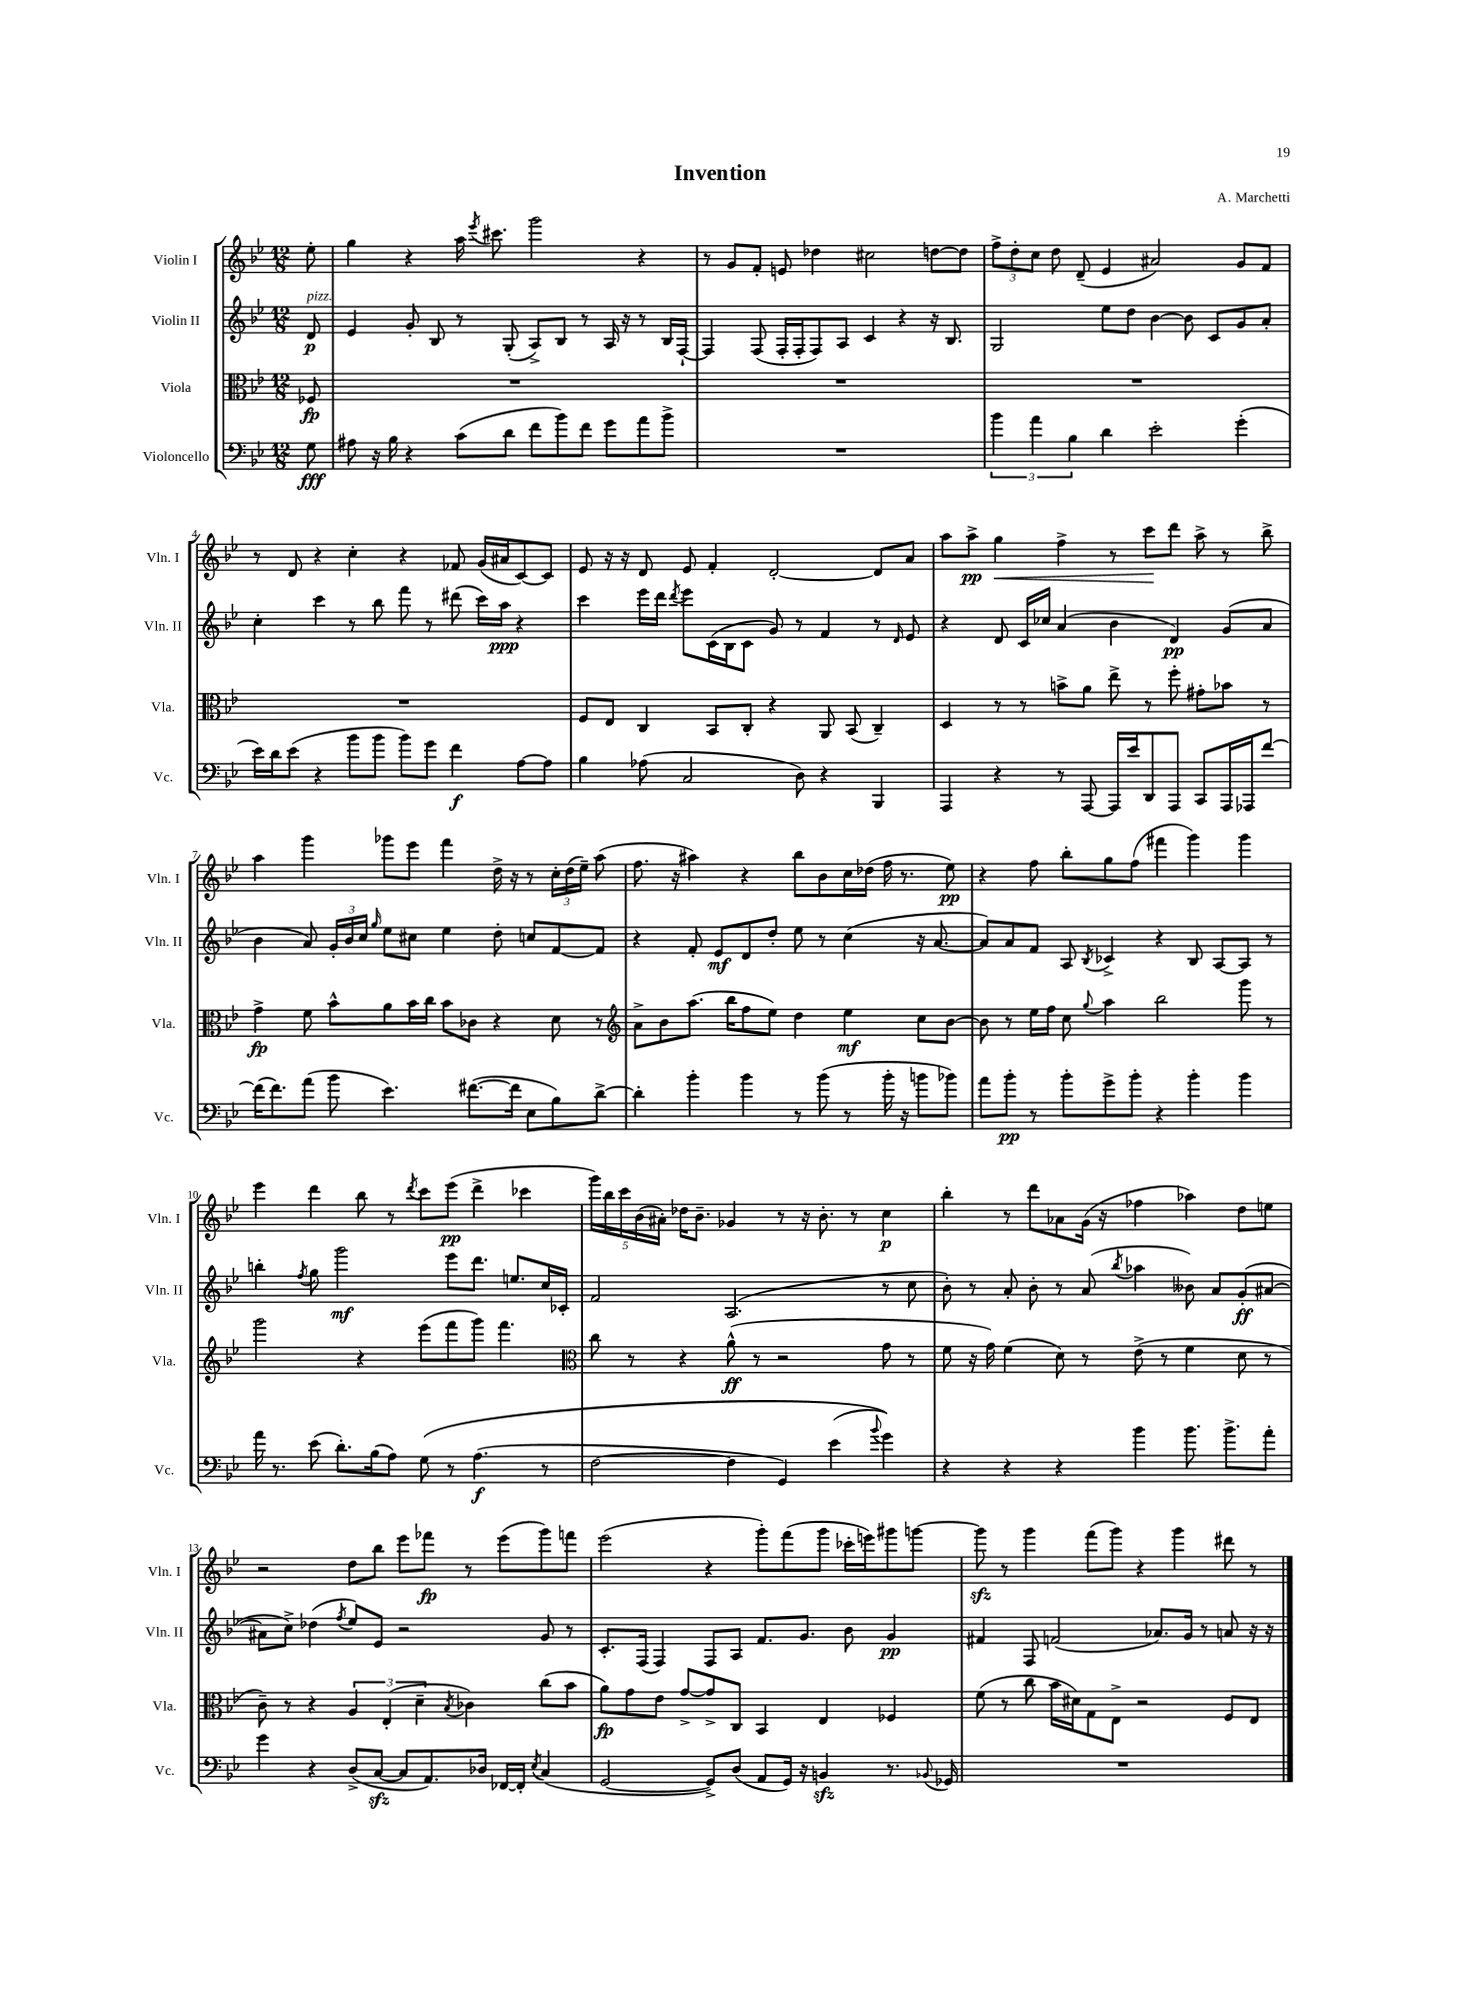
\header { title = "Invention" composer = "A. Marchetti" }
<<
\new StaffGroup <<
\new Staff = "s0" \with { instrumentName = "Violin I" shortInstrumentName = "Vln. I" } {
    \clef treble \key bes \major \numericTimeSignature \time 12/8 \partial 8
    \autoBeamOff ees''8-. |
    g''4 r4 a''16 \acciaccatura { ees'''8 } cis'''8. g'''2 r4 |
    r8 g'8[ f'8]-. e'8 des''4 cis''2 d''8[~ d''8] |
    \tuplet 3/2 { f''8[-> d''8-. c''8] } d''8 d'8--( ees'4 ais'2) g'8[ f'8] |
    r8 d'8 r4 c''4-. r4 fes'8 g'16[( ais'16 c'8~) c'8] |
    ees'8 r16 r16 d'8 ees'8 f'4-. d'2~-. d'8[ a'8] |
    a''8[ a''8]->\pp g''4\< f''4-> r8 c'''8[\! d'''8] a''8-> r8 bes''8-> |
    a''4 g'''4 ges'''8[ ees'''8] f'''4 d''16-> r16 r8 \tuplet 3/2 { c''16[-. d''16( ees''16]--) } a''8( |
    f''8. r16 ais''4) r4 bes''8[ bes'8 c''16 des''16]( f''16 r8. ees''8\pp) |
    r4 f''8 bes''8[-. g''8 f''8]( fis'''4 g'''4) g'''4 |
    ees'''4 d'''4 bes''8 r8 \acciaccatura { d'''8 } c'''8[ ees'''8]\pp( d'''4-> ces'''4 |
    \tuplet 5/4 { g'''16[) bes''16 c'''16 bes'16( ais'16]-.) } des''16[ bes'8.]-- ges'4 r8 r16 bes'8.-. r8 c''4\p |
    bes''4-. r8 d'''8[ aes'8 g'16]( r16 fes''4 aes''4) d''8[ e''8] |
    r2 d''8[ bes''8] ees'''8[ fes'''8]\fp r8 ees'''8[( g'''8) f'''8] |
    ees'''2( r4 g'''8[-.) f'''8( g'''8] ces'''16[-. e'''16) gis'''8 g'''8]~ |
    g'''8\sfz r8 g'''4 f'''8[( g'''8]) r4 g'''4 dis'''8 r8 \bar "|." |
}
\new Staff = "s1" \with { instrumentName = "Violin II" shortInstrumentName = "Vln. II" } {
    \clef treble \key bes \major \numericTimeSignature \time 12/8 \partial 8
    \autoBeamOff d'8\p^\markup { \italic "pizz." } |
    ees'4 g'8-. bes8 r8 g8-.( a8[->) bes8] r8 a16 r16 r8 bes16[ f16]~-! |
    f4 f8( f16[-. f16-. f8) a8] c'4 r4 r16 bes8. |
    g2 ees''8[ d''8] bes'4~ bes'8 c'8[ g'8 a'8]-. |
    c''4-. c'''4 r8 bes''8 f'''8 r8 dis'''8( c'''16[) a''16]\ppp r4 |
    c'''4 ees'''16[ d'''16] \acciaccatura { d'''8 } ees'''8[ c'16( bes16 c'8] g'8) r8 f'4 r8 \grace { d'16 } ees'8 |
    r4 d'8 c'16[ ces''16] a'4( bes'4 d'4\pp) g'8[( a'8] |
    bes'4 a'8) \tuplet 3/2 { g'16[-. bes'16 c''16] } \grace { g''16 } ees''8[ cis''8] ees''4 d''8-. c''8[ f'8~ f'8] |
    r4 f'8-. ees'8[\mf d'8 d''8]-. ees''8 r8 c''4( r16 a'8.~ |
    a'8[) a'8 f'8] a8 \acciaccatura { bes8 } ces'4-> r4 bes8 a8[~ a8] r8 |
    b''4-. \acciaccatura { f''8 } g''8 g'''2\mf ees'''8[ d'''8.] e''8.[ c''16 ces'16]-. |
    f'2 a2.( r8 c''8 |
    bes'8-.) r8 a'8-. bes'8-. r8 a'8( \acciaccatura { bes''8 } aes''4 beses'8) a'8[ g'8-.\ff( ais'8]~ |
    ais'8[ c''8]->) des''4( \acciaccatura { f''8 } ees''8[) ees'8] r2 g'8 r8 |
    c'8.[-. f16]( f4) f8[ a8] f'8.[ g'8.] bes'8 g'4\pp |
    fis'4 f8 f'2( aes'8.[) g'16] r8 a'8 r16 r16 \bar "|." |
}
\new Staff = "s2" \with { instrumentName = "Viola" shortInstrumentName = "Vla." } {
    \clef alto \key bes \major \numericTimeSignature \time 12/8 \partial 8
    \autoBeamOff fes8\fp |
    R1. |
    R1. |
    R1. |
    R1. |
    f8[ ees8] c4 bes,8[ c8]-. r4 a,8 bes,8( c4--) |
    d4 r8 r8 b'8[-> a'8] ees''8-> r8 f''8-. gis'8[-. bes'8] r8 |
    g'4->\fp f'8 bes'8[-^ a'8 bes'16 c''16] bes'8[ ces'8] r4 d'8 r8 |
    \clef treble a'8[-> bes'8 a''8.]( bes''16[ f''8 ees''8]) d''4 ees''4\mf c''8[ bes'8]~ |
    bes'8 r8 ees''16[ f''16] c''8 \appoggiatura { g''8 } a''4 bes''2 g'''8 r8 |
    g'''2 r4 ees'''8[( f'''8 g'''8]) f'''4. |
    \clef alto c''8 r8 r4 a'8-^\ff( r8 r2 g'8 r8 |
    f'8 r16 g'16) f'4( d'8) r8 ees'8->( r8 f'4 d'8 r8 |
    c'8--) r8 r4 \tuplet 3/2 { a4 ees4-.( d'4-- } \acciaccatura { bes8 } ces'4) c''8[( bes'8] |
    a'8[\fp) g'8 ees'8] g'8[~-> g'8-> c8] bes,4 ees4 fes4 |
    f'8( r8 c''8 bes'16[ dis'16) g8 ees8]-> r2 f8[ ees8] \bar "|." |
}
\new Staff = "s3" \with { instrumentName = "Violoncello" shortInstrumentName = "Vc." } {
    \clef bass \key bes \major \numericTimeSignature \time 12/8 \partial 8
    \autoBeamOff g8\fff |
    ais8 r16 bes16 r4 c'8[( d'8] f'8[ bes'8) f'8] g'8[ a'8 bes'8]-> |
    R1. |
    \tuplet 3/2 { bes'4 a'4 bes4 } d'4 ees'2-. g'4-.( |
    ees'16[) d'16 ees'8]( r4 bes'8[ bes'8] bes'8[) g'8] f'4\f a8[~ a8] |
    bes4 aes8( c2 d8) r4 bes,,4 |
    a,,4 r4 r8 a,,8~ a,,16[ ees'16 d,8 a,,8] c,8[ a,,16 aes,,16 f'8]~ |
    f'16[( f'8.) a'8]( bes'8 ees'4.) fis'8.[~( fis'16] ees8[ bes8) d'8]~-> |
    d'4-. bes'4-. bes'4 r8 bes'8( r8 bes'16-. r16 b'8[ bes'8]) |
    a'8[ bes'8]-.\pp r8 bes'8[-. g'8-> bes'8]-. r4 bes'4-. bes'4 |
    a'16 r8. ees'8( d'8.[-.) bes16( a8]) g8\( r8 a4.\f( r8 |
    f2~ f4 g,4) ees'4( \appoggiatura { bes'8 } g'4)\) |
    r4 r4 r4 bes'4 bes'8. bes'8.[-> a'8]-. |
    g'4 r4 d8[->( c8]~\sfz c8[ a,8.) des16] fes,16[~ fes,16]-. \acciaccatura { ees8 } c4( |
    g,2~ g,8[->) d8]( a,8[ g,16]) r16 b,4\sfz r8. \appoggiatura { bes,8 } ges,16 |
    R1. \bar "|." |
}
>>
>>
